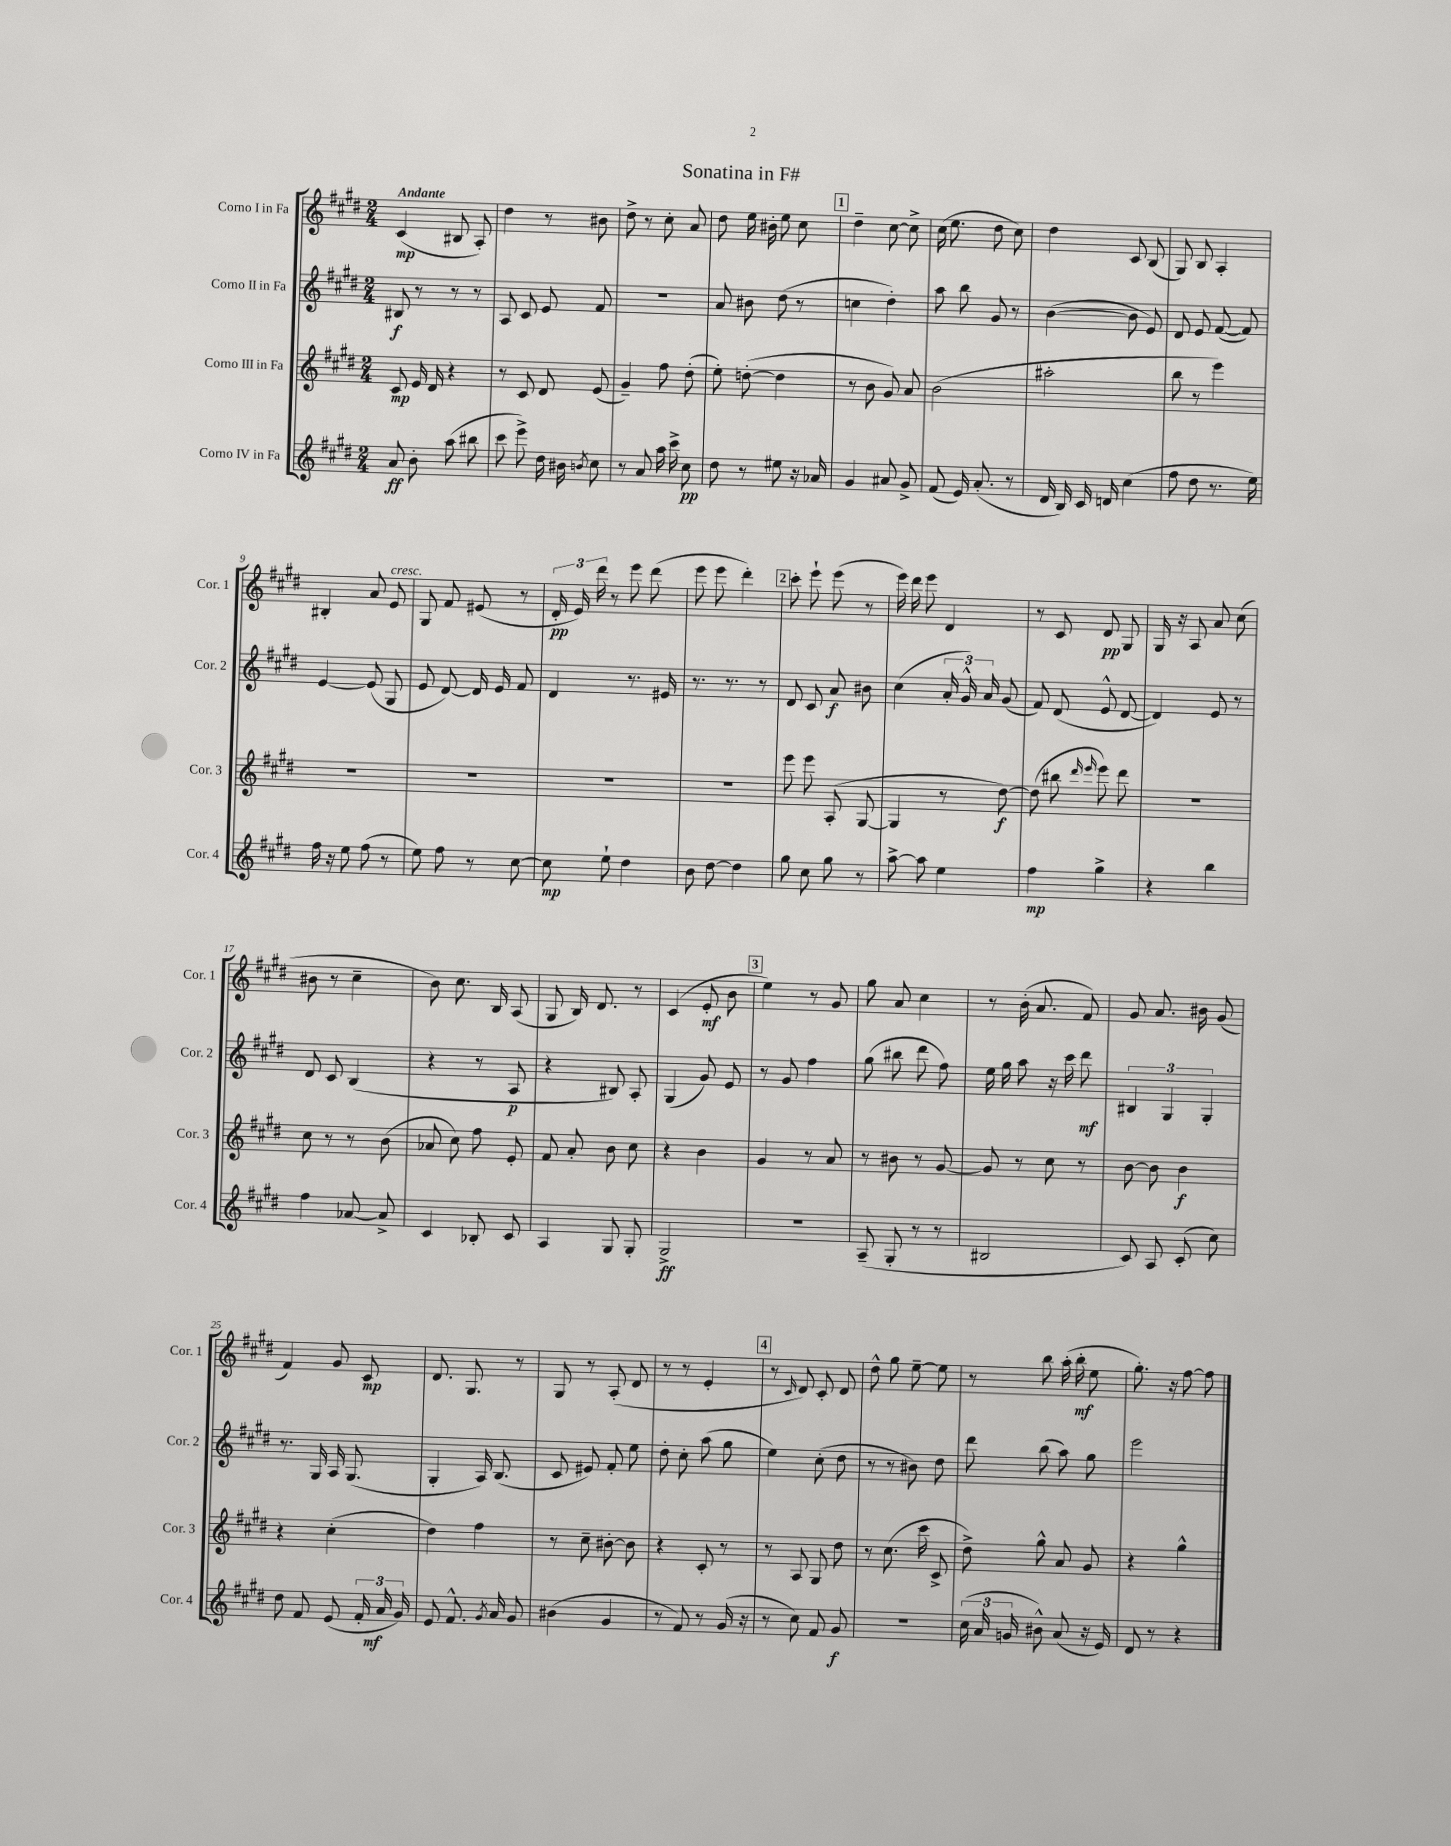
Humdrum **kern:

**kern	**kern	**kern	**kern
*staff4	*staff3	*staff2	*staff1
*clefG2	*clefG2	*clefG2	*clefG2
*k[f#c#g#d#]	*k[f#c#g#d#]	*k[f#c#g#d#]	*k[f#c#g#d#]
*M2/4	*M2/4	*M2/4	*M2/4
8a/	8c#/	8B#/	(4c#/
8b'\	16e/	8r	.
.	16d#/	.	.
(8aa\	4r	8r	8B#/
8bb#\	.	8r	8A'/)
=	=	=	=
8ccc#\	8r	8A/	4dd#\
8eee^\)	8c#/	8c#/	.
16dd#\	8d#/	8e/	8r
16b#\	.	.	.
8qb/	.	.	.
8cc#\	(8e/	8f#/	8b#\
=	=	=	=
8r	4g#~/)	2r	8dd#^\
8a/	.	.	8r
16aa\	8ff#\	.	8cc#'\
16ccc#^\	.	.	.
8cc#\	(8dd#'\	.	8a/
=	=	=	=
8dd#\	8ee'\)	8a/	8dd#\
8r	([8dd'\	8b#\	16ee\
.	.	.	16b#'\
8ee#\	4dd\]	(8dd#\	8ee\
16r	.	8r	8cc#\
16a-/	.	.	.
=	=	=	=
4g#/	8r	4cc\	4dd#~\
.	8b\	.	.
8a#/	8g#/)	4dd#'\)	[8cc#\
8g#^/	8a/	.	8cc#^\]
=	=	=	=
(8f#/	(2b\	8aa\	(16cc#\
.	.	.	8.ee\
16e/)	.	8bb\	.
(8.a'/	.	.	.
.	.	8g#/	8dd#\
8r	.	8r	8cc#\)
=	=	=	=
16d#/	2aa#'\	([4b\	4dd#\
16B/)	.	.	.
16c#/	.	.	.
16d/	.	.	.
(4cc#\	.	8b\]	8c#/
.	.	8e/)	(8B/
=	=	=	=
8ff#\	8bb\	8d#/	8G#/)
8dd#\	8r	8e/	8B/
8.r	4eee\)	([8f#/	4A'/
.	.	8f#/])	.
16ee\)	.	.	.
=	=	=	=
16ff#\	2r	[4e/	4B#'/
16r	.	.	.
8ee\	.	.	.
(8ff#\	.	(8e/]	8a/
8r	.	8G#/	8e/
=	=	=	=
8ee\)	2r	8e/	8G#/
8ff#\	.	[8d#/)	8f#/
8r	.	16d#/]	(8e#/
.	.	16e/	.
[8cc#\	.	8f#/	8r
=	=	=	=
8cc#\]	2r	4d#/	24d#'/
.	.	.	24e/)
.	.	.	24ddd#\
8ee`\	.	.	8r
4dd#\	.	8.r	8eee\
.	.	.	(8ddd#\
.	.	16e#/	.
=	=	=	=
8b\	2r	8.r	8eee\
[8dd#\	.	.	8eee\
.	.	8.r	.
4dd#\]	.	.	4ddd#'\)
.	.	8r	.
=	=	=	=
8gg#\	8eee\	8d#/	8ccc#'\
8cc#\	8eee\	8c#/	8eee`\
8gg#\	(8A'/	8a/	(8eee\
8r	[8G#/	8b#\	8r
=	=	=	=
[8aa^\	4G#/]	(4cc#\	16eee\)
.	.	.	16ddd#\
8aa\]	.	.	8eee\
4ee\	8r	24a'/	4d#/
.	.	24g#^^/)	.
.	.	24a/	.
.	[8dd#\)	(8g#/	.
=	=	=	=
4ff#\	(8dd#\]	8f#/)	8r
.	8bb#\	(8d#/	8c#/
.	16qqddd#/	.	.
.	16qqeee/	.	.
4gg#^\	8eee\)	8e^^/	8d#/
.	8ddd#\	[8d#/	8G#/
=	=	=	=
4r	2r	4d#/])	16G#/
.	.	.	16r
.	.	.	8A/
4bb\	.	8e/	8a/
.	.	8r	(8cc#\
=	=	=	=
4ff#\	8cc#\	8d#/	8b#\
.	8r	8c#/	8r
[8a-/	8r	(4B/	4cc#~\
8a-^/]	(8b\	.	.
=	=	=	=
4c#/	8a-/	4r	8b\)
.	8cc#\)	.	8.cc#\
8B-'/	8ff#\	8r	.
.	.	.	16B/
8c#/	8e'/	8A/	(8A/
=	=	=	=
4A/	8f#/	4r	8G#/
.	8a'/	.	16B/)
.	.	.	8.d#/
8G#/	8b\	8B#/)	.
8G#'/	8cc#\	8A'/	8r
=	=	=	=
2G#^/	4r	(4G#/	(4c#/
.	4b\	8g#/)	8e'/
.	.	8e/	8b\
=	=	=	=
2r	4g#/	8r	4ee\)
.	.	8g#/	.
.	8r	4ff#\	8r
.	8a/	.	8g#/
=	=	=	=
(8A~/	8r	(8gg#\	8gg#\
8G#'/	8b#\	8bb#\	8a/
8r	8r	8ddd#\	4cc#\
8r	[8g#/	8ff#\)	.
=	=	=	=
2B#/	8g#/]	16ee\	8r
.	.	16gg#\	.
.	8r	8aa\	(16b'\
.	.	.	8.a/
.	8cc#\	16r	.
.	.	16ccc#\	.
.	8r	8ddd#\	8f#/)
=	=	=	=
8c#/)	[8b\	6B#/	8g#/
8A/	8b\]	.	8.a/
.	.	6G#/	.
(8c#'/	4b\	.	.
.	.	.	16b#\
.	.	6G#'/	.
8cc#\)	.	.	(8g#/
=	=	=	=
8dd#\	4r	8.r	4f#/)
8f#/	.	.	.
.	.	16G#/	.
(8e/	(4cc#'\	16A/	8g#/
.	.	(8.G#/	.
24f#'/	.	.	8c#/
24a/	.	.	.
24g#/)	.	.	.
=	=	=	=
8e/	4dd#\)	4G#'/	8.d#/
8.f#^^/	.	.	.
.	.	.	8.G#/
.	4ff#\	16A/)	.
8qg#/	.	.	.
16a/	.	(8.B/	.
8g#/	.	.	8r
=	=	=	=
(4b#\	8r	8c#/	8G#/
.	8cc#~\	8e#/)	8r
4g#/	[8b#'\	8f#'/	(8A'/
.	8b#\]	8ee\	8d#/
=	=	=	=
8r	4r	8dd#'\	8r
8f#/)	.	8cc#'\	8r
8r	8c#'/	(8aa\	4e'/
(16g#/	8r	8gg#\	.
16r	.	.	.
=	=	=	=
8r	8r	4ee\)	8r
.	.	.	16qqc#/
8cc#\)	8A/	.	8d#/)
8f#/	8G#/	(8cc#'\	8c#'/
8g#/	8dd#\	8dd#\	8d#/
=	=	=	=
2r	8r	8r	8dd#^^\
.	(8.cc#\	8r	8gg#\
.	.	8b#\)	[8ee~\
.	16ccc#\	.	.
.	8c#^/	8dd#\	8ee\]
=	=	=	=
(24cc#\	8dd#^\)	8ddd#\	8r
24a/	.	.	.
24g/	.	.	.
8b#^^\)	8gg#^^\	(8bb\	8bb\
(8a/	8a/	8aa\)	(16aa'\
.	.	.	16bb'\
16r	8g#/	8gg#\	8ee\
16e/)	.	.	.
=	=	=	=
8d#/	4r	2eee\	8.gg#'\)
8r	.	.	.
.	.	.	16r
4r	4gg#^^\	.	[8ff#\
.	.	.	8ff#\]
==	==	==	==
*-	*-	*-	*-
